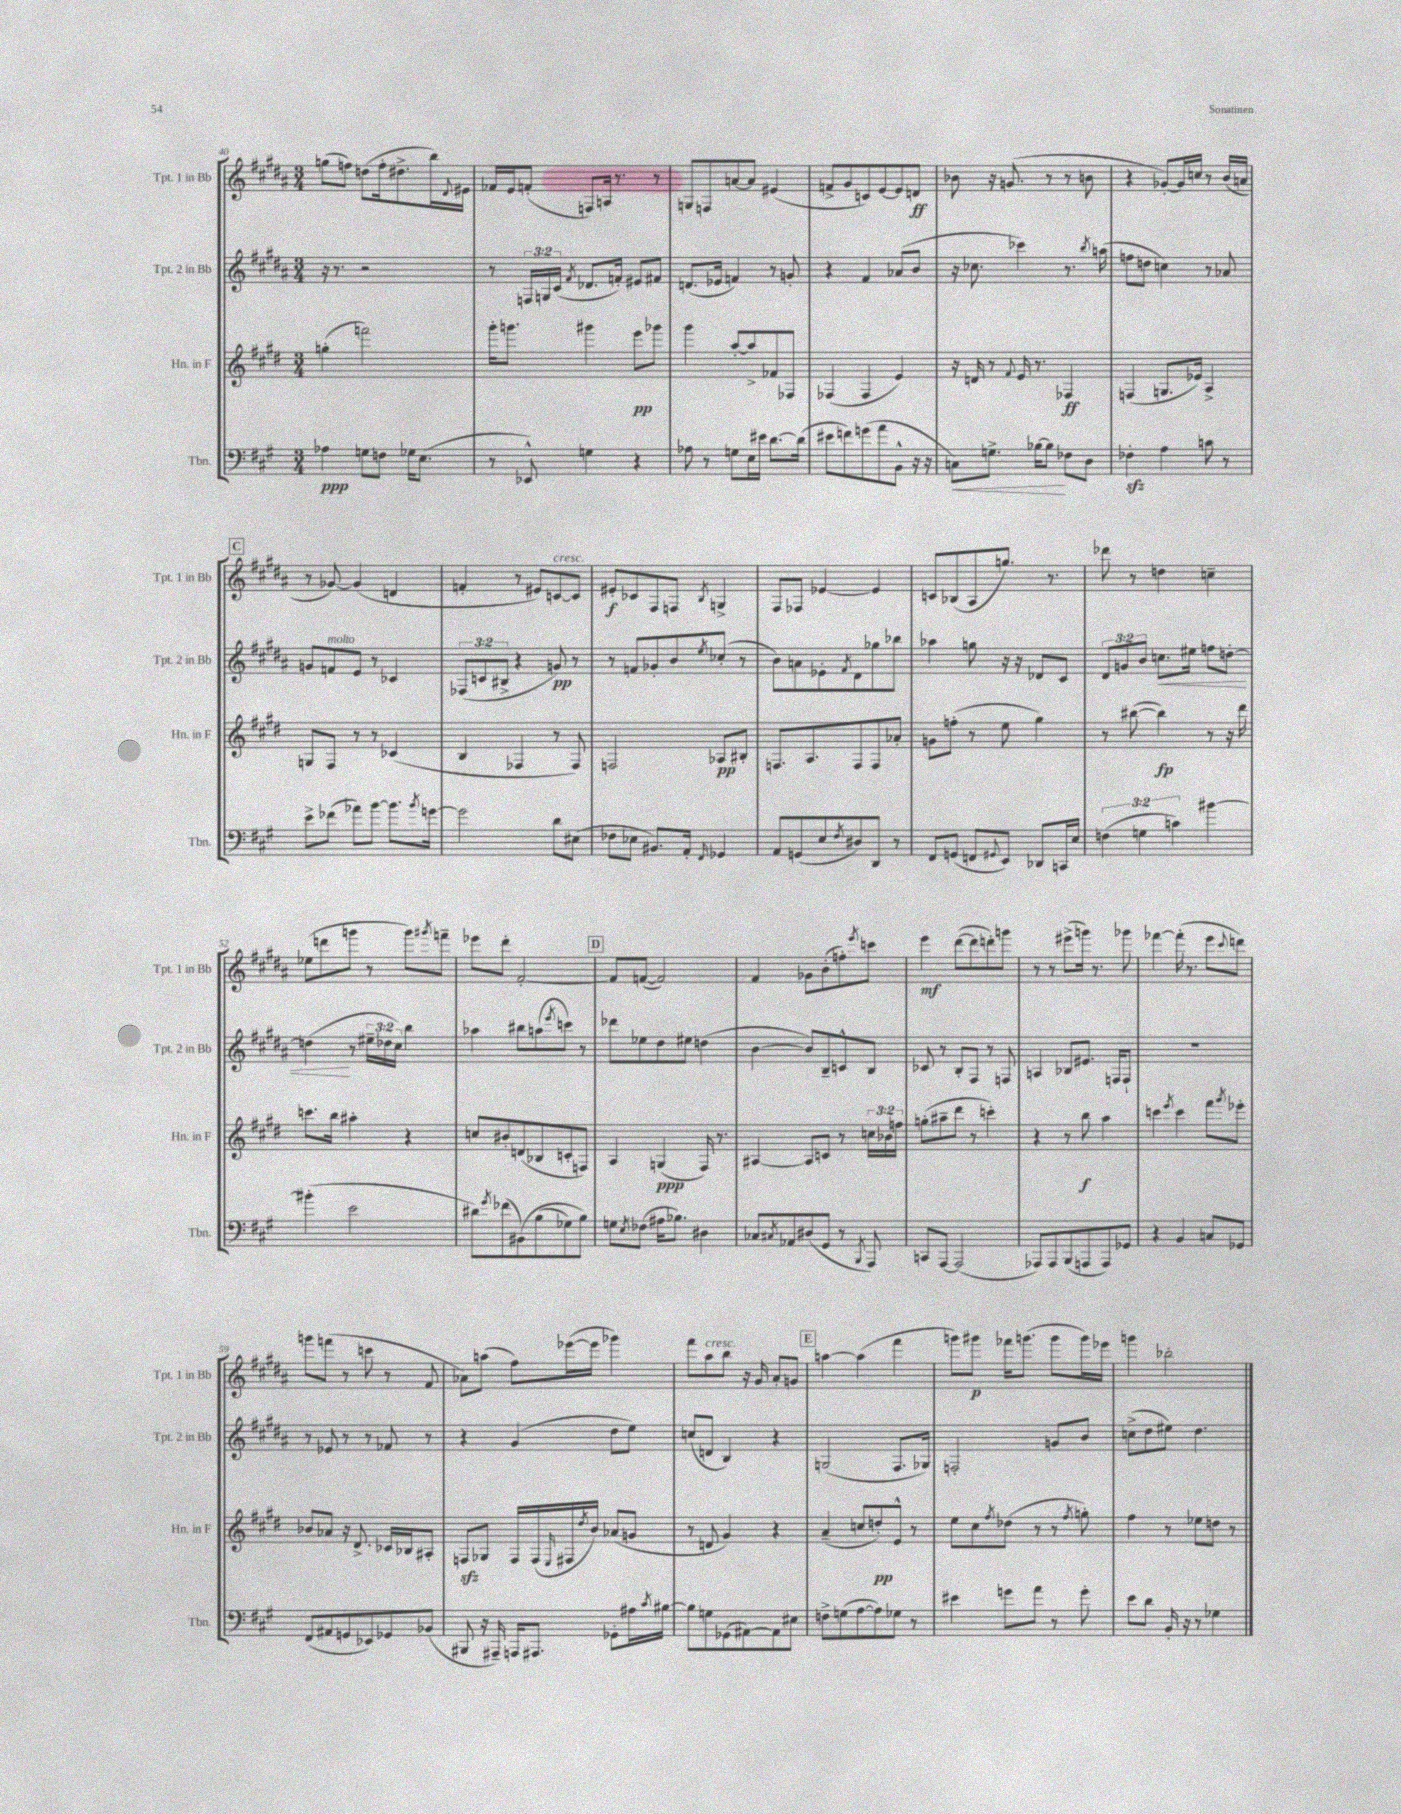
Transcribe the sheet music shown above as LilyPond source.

<<
\new StaffGroup <<
\new Staff = "s0" \with { instrumentName = "Tpt. 1 in Bb" shortInstrumentName = "Tpt. 1 in Bb" } {
    \clef treble \key b \major \numericTimeSignature \time 3/4
    g''8( f''8) d''8( f''16-. dis''8.-> b''16) \appoggiatura { dis'8 } eis'16 |
    fes'16 e'16 f'8-.( f8) a16 r8. r8 |
    g8 f8 a'8~ a'8 eis'4( |
    f'8-> gis'8 c'8) e'8~ e'8 d'8\ff |
    bes'8 r16 g'8.( r8 r8 b'8 |
    r4 ges'8~-.) ges'16 c''16 r8 b'16( a'16 |
    \mark \markup { \box "C" } r8 ges'8~) ges'4( d'4 |
    f'4-. r8 eis'8) c'8~^\markup { \italic "cresc." } c'8 |
    eis'8-.\f ces'8 fis8 f8 \acciaccatura { b8 } g4-> |
    fis8 fes8 ees'4~ ees'4 |
    c'8 bes8( ais8 g''8.) r8. |
    des'''8 r8 d''4 c''4-- |
    ees''8( d'''8 g'''8 r8 g'''8) \acciaccatura { gis'''8 } f'''8-- |
    ees'''8 dis'''8-. fis'2~-. |
    \mark \markup { \box "D" } fis'8 f'8~( f'2) |
    fis'4 ges'8 b'8-.( f''8-.) \acciaccatura { e'''8 } c'''8 |
    e'''4\mf dis'''8~( dis'''8 d'''8-.) g'''8 |
    r8 r8 eis'''8->( g'''16) r8. ges'''8 |
    fes'''4~ fes'''16-.( r8. e'''8 \appoggiatura { cis'''8 } d'''8) |
    g'''8 f'''8( r8 c'''8 r8 fis'8 |
    aes'8) a''8( fis''8) ees'''16~( ees'''16 ges'''4) |
    fis'''8 ais''8^\markup { \italic "cresc." } b''8 r16 gis'16 ais'8-. g'8 |
    \mark \markup { \box "E" } a''4~ a''4( fis'''4 |
    g'''8) gis'''8\p fes'''16 g'''8.( g'''8 g'''16) ees'''16 |
    g'''4 bes''2-. \bar "|." |
}
\new Staff = "s1" \with { instrumentName = "Tpt. 2 in Bb" shortInstrumentName = "Tpt. 2 in Bb" } {
    \clef treble \key b \major \numericTimeSignature \time 3/4 \override Staff.TupletNumber.text = #tuplet-number::calc-fraction-text
    r16 r8. r2 |
    r8 \tuplet 3/2 { f16 g16 cis'16( } \acciaccatura { fis'8 } des'8. f'16-.) eis'8 fis'8 |
    d'8.( ees'16 f'4) r8 g'8-. |
    r4 fis'4 aes'8( b'8 |
    r16 ces''8. ces'''4) r8. \acciaccatura { b''8 } a''16( |
    f''8 d''8 c''4) r8 aes'8 |
    \mark \markup { \box "C" } g'8 f'8^\markup { \italic "molto" } e'8 r8 ces'4 |
    \tuplet 3/2 { fes8( c'8 bis8-> } r4 g'8\pp) r8 |
    r8 f'8 ges'8-. b'8 \acciaccatura { e''8 } ces''8-.( r8 |
    b'8) a'8 ees'8-. \acciaccatura { fis'8 } dis'8 ges''8 bes''8 |
    aes''4 g''8 r16 r16 des'8 cis'8 |
    \tuplet 3/2 { dis'8 g'8 b'8 } c''8.\< eis''16 f''8 d''8~-. |
    d''4\!( r8 \tuplet 3/2 { eis''16-- des''16 cis''16) } b''4 |
    aes''4 bis''8 a''8( \acciaccatura { e'''8 } c'''8) r8 |
    \mark \markup { \box "D" } des'''8 ees''8 dis''8 eis''8 d''4( |
    b'4~ b'8) b8-- c'8-^ b8 |
    ces'8 r8 b8-. fis8 r8 f8 |
    a4 bes8 eis'8. f16 f8-! |
    R2. |
    r8 ees'8 r8 r8 fes'8 r8 |
    r4 gis'4( dis''8 e''8) |
    c''8( d'8 b4) r4 |
    \mark \markup { \box "E" } g2( fis8. ges16) |
    f2-. g'8 b'8 |
    c''8->( dis''8 eis''8) dis''4. \bar "|." |
}
\new Staff = "s2" \with { instrumentName = "Hn. in F" shortInstrumentName = "Hn. in F" } {
    \clef treble \key e \major \numericTimeSignature \time 3/4 \override Staff.TupletNumber.text = #tuplet-number::calc-fraction-text
    g''4-.( f'''2) |
    gis'''16-. g'''8. gis'''4 e'''8\pp ges'''8 |
    gis'''4 a''8~-. a''8-> fes'8 fes8 |
    fes4( fes4 e'4) |
    r16 d'16 r8 \appoggiatura { fis'8 } e'16 r8. fes4\ff |
    f4( g8. ees'16) a4-> |
    \mark \markup { \box "C" } g8 fis8 r8 r8 ces'4( |
    b4 fes4 r8 fes8) |
    f2 aes8\pp bis8-. |
    f8. a8. f8 f8 aes'8-. |
    g'8 f''8-.( r8 e''8 gis''4) |
    r8 bis''8~( bis''4\fp) r8 r16 dis'''16 |
    c'''8. b''16 ais''4-. r4 |
    c''8 bis'8-. d'8( bes8 c'8-. f8) |
    \mark \markup { \box "D" } a4 g4\ppp( fis16) r8. |
    ais4~ ais8 c'8 r8 \tuplet 3/2 { c''16 bes'16 f''16 } |
    g''8-.( ais''8-- dis'''8 r8 c'''4-.) |
    r4 r8 b''8\f a''4 |
    c'''4 \acciaccatura { e'''8 } c'''4 fis'''8 \acciaccatura { gis'''8 } ees'''8-. |
    bes'8 aes'8 r16 dis'8.-> ces'16 bes16 ais8-. |
    f8\sfz ges8 f16 f16( \grace { e16 } fis16 \acciaccatura { dis''8 } b'16) aes'8( g'8 |
    r8 d'8 gis'4) r4 |
    \mark \markup { \box "E" } a'4--( c''8 d''8-.\pp) e'8-^ r8 |
    e''8 cis''8 \acciaccatura { fis''8 } des''8( r8 r8 \acciaccatura { fis''8 } g''8-.) |
    fis''4 r8 ees''8 d''8 r8 \bar "|." |
}
\new Staff = "s3" \with { instrumentName = "Tbn." shortInstrumentName = "Tbn." } {
    \clef bass \key a \major \numericTimeSignature \time 3/4 \override Staff.TupletNumber.text = #tuplet-number::calc-fraction-text
    aes4\ppp g8 f8 ges16 e8.( |
    r8 ees,8-^) g4 r4 |
    aes8 r8 g8 e16 eis'16 d'8.~ d'16( |
    eis'8 f'8) g'8( a'8 b,8-^ r16 r16 |
    c8\<) g8.-> bes16~ bes8\! fes8 d8 |
    fes4-.\sfz a4 c'8 r8 |
    \mark \markup { \box "C" } e'8-> fes'8( aes'8) b'8~ b'8. \acciaccatura { b'8 } g'16~ |
    g'2 d'8 eis8( |
    fes8 ees8 bis,8.) a,16-. \grace { fis,16 } ges,4 |
    a,8 g,8( e8 \acciaccatura { fis8 } dis8) d,8 r8 |
    fis,8 g,8( f,8 \appoggiatura { gis,8 } e,8) des,8 c,16 e16 |
    \tuplet 3/2 { f4( g4 c'4) } bis'4~ |
    bis'4-.( e'2 |
    dis'8) \acciaccatura { gis'8 } fes'8( bis,8)\( b8( ges8) b8\) |
    \mark \markup { \box "D" } g8 \acciaccatura { e8 } fes8( ais16 bes8.) dis4 |
    ces8 \acciaccatura { cis8 } aes,8 dis8( gis,8 r8 \acciaccatura { b,,8 } a,,8) |
    c,8 a,,8~ a,,2( |
    aes,,8) aes,,8 b,,8( a,,8 a,,8) ges,8 |
    r4 b,4 c8 ges,8 |
    fis,8( ais,8 g,8 ees,8) ges,8 bes,8( |
    bis,,8 r16 ais,,16--) a,,16 ais,,8. ges,8-. ais16 \acciaccatura { cis'8 } bis16~ |
    bis8 g8 ges,8( ais,8~) ais,8 eis8 |
    \mark \markup { \box "E" } f8-> g8( a8~ a8) ges8 r8 |
    eis'4 g'8 a'8 r8 g'8-. |
    e'8 d'8 b,16-. r16 r8 ges4 \bar "|." |
}
>>
>>
\layout { \context { \Score currentBarNumber = #40 } }
